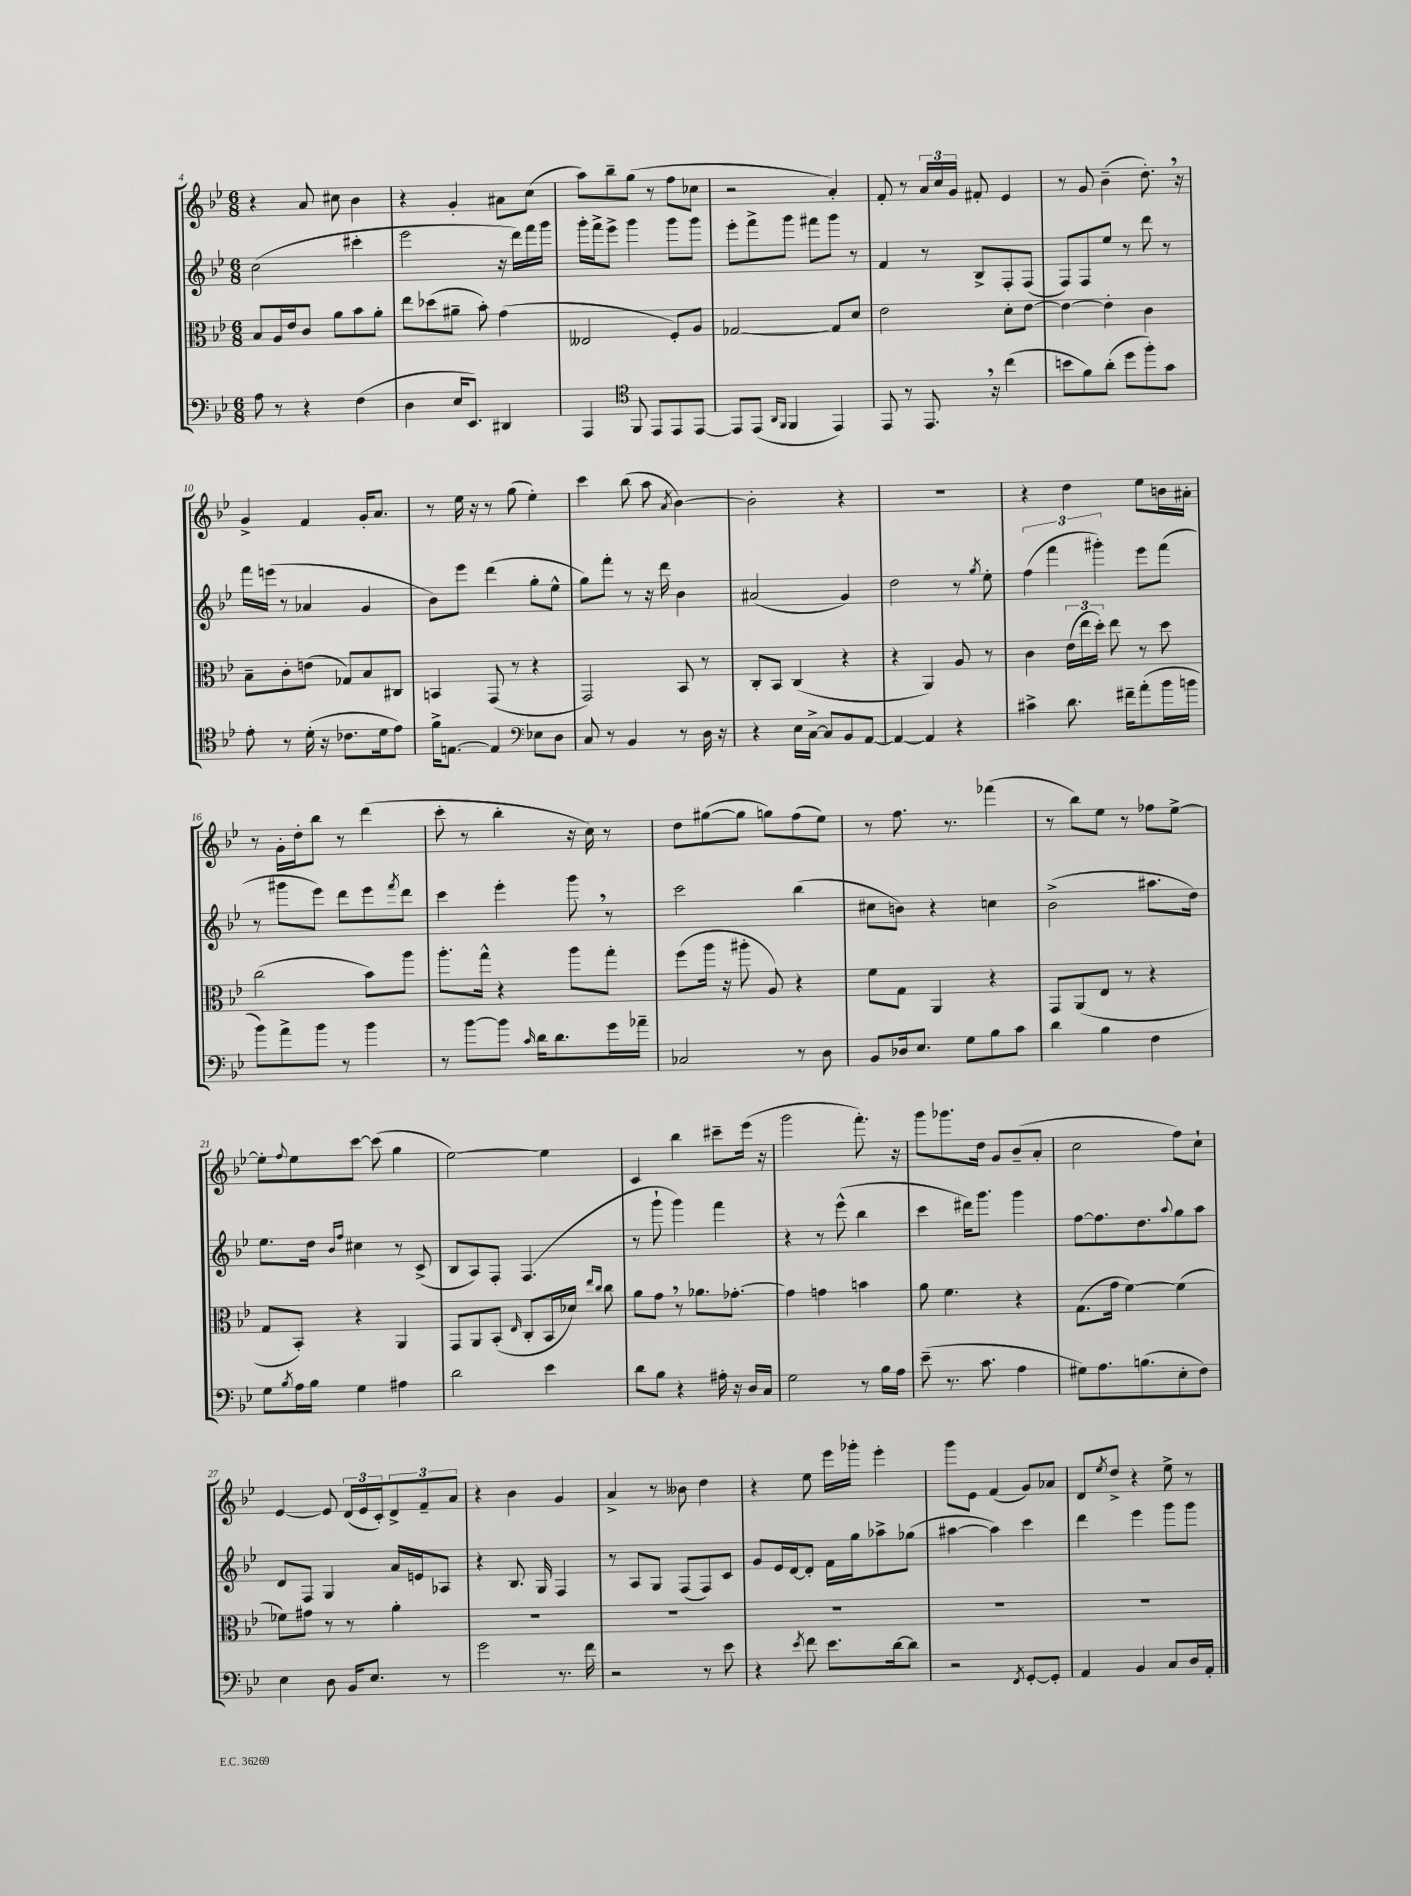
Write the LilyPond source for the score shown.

<<
\new StaffGroup <<
\new Staff = "s0" {
    \clef treble \key bes \major \numericTimeSignature \time 6/8
    r4 a'8 cis''8 bes'4 |
    r4 g'4-. ais'8 c''8( |
    a''8) bes''8-- g''8( r8 f''8 ces''8 |
    r2 a'4-.) |
    f'8-. r8 \tuplet 3/2 { a'16 c''16 g'16 } fis'8-. ees'4 |
    r8 g'8 bes'4--( d''8.-.) \breathe r16 |
    g'4-> f'4 g'16-. a'8. |
    r8 ees''16 r16 r8 g''8( ees''4-.) |
    c'''4 bes''8( a''8 \acciaccatura { a'8 } bes'4~) |
    bes'2-. r4 |
    R2. |
    r4 d''4 ees''8 b'16 ais'16-. |
    r8 g'16-. d''16-. bes''8 r8 d'''4( |
    c'''8-. r8 bes''4-. r16 c''16) r8 |
    d''8 gis''8~( gis''8 g''8) f''8( ees''8) |
    r8 f''8. r8. fes'''4( |
    r8 bes''8) ees''8 r8 fes''8 ees''8~-> |
    ees''8-. \appoggiatura { f''8 } ees''8 c'''8~ c'''8( g''4 |
    ees''2~) ees''4 |
    c'4 bes''4 cis'''8-- ees'''16( r16 |
    g'''2 f'''8.-.) r16 |
    g'''8 ges'''8. d''16 g'8 bes'8--( a'8-. |
    c''2 f''8) c''8-! |
    ees'4~ ees'8 \tuplet 3/2 { d'16( ees'16 c'16-.) } \tuplet 3/2 { d'8-> f'8-- a'8 } |
    r4 bes'4 g'4 |
    a'4-> r8 beses'8 d''4 |
    r4 ees''8 ees'''16 ges'''16-. ees'''4-. |
    g'''8 ees'8 f'4( g'8) aes'8 |
    d'8 \acciaccatura { ees''8 } d''8-> r4 ees''8-> r8 \bar "|." |
}
\new Staff = "s1" {
    \clef treble \key bes \major \numericTimeSignature \time 6/8
    c''2( cis'''4-. |
    ees'''2 r16 d'''16) f'''16 g'''16 |
    g'''16-. f'''16-> ees'''8-> g'''4 g'''8 g'''8 |
    ees'''8-. f'''8-> g'''8 fis'''8 g'''8 r8 |
    f'4 r8 bes8-> f8-. f8( |
    f8) f8 ees''8 r8 d'''8 r8 |
    f'''16 e'''16( r8 aes'4 g'4 |
    bes'8) ees'''8 d'''4( g''8-. ees''8-^ |
    g''8) f'''8-. r8 r16 d'''16 bes'4 |
    ais'2( g'4) |
    d''2 r8 \acciaccatura { g''8 } ees''8-. |
    \tuplet 3/2 { f''4( f'''4 gis'''4-.) } ees'''8 f'''8( |
    r8 gis'''8 ees'''8) d'''8 ees'''8 \acciaccatura { f'''8 } d'''8 |
    c'''4 ees'''4-. g'''8 \breathe r8 |
    c'''2 bes''4( |
    cis''8 b'8) r4 c''4 |
    bes'2->( ais''8. d''16) |
    ees''8. d''16 \grace { bes'16 f''16 } cis''4 r8 c'8->( |
    bes8 a8) f8-. f4.( |
    r8 g'''8-! g'''4) f'''4 |
    r4 r8 ees'''8-^( bes''4 |
    c'''4 dis'''16) g'''8. g'''4 |
    f''8~ f''8. d''8. \appoggiatura { a''8 } g''8 a''8 |
    d'8 f8 g4 a'16 e'16 aes8 |
    r4 bes8. g16 f4 |
    r8 a8 g8 f8( f8) c'8 |
    g'8 ees'16 d'16~ d'8-. f'16 g''16 aes''8-> ges''8( |
    ais''4~ ais''4) c'''4 |
    d'''4 ees'''4 g'''8 g'''8 \bar "|." |
}
\new Staff = "s2" {
    \clef alto \key bes \major \numericTimeSignature \time 6/8
    bes8 a16 ees'16 c'8 a'8 bes'8 a'8-. |
    ees''8 des''8( ais'8-- bes'8-.) g'4( |
    eeses2 f8-.) a8 |
    ges2~ ges8 d'8 |
    ees'2 d'8-. ees'8~ |
    ees'4~ ees'4-. c'4 |
    bes8-- c'8-. e'8( ges8) bes8 cis8 |
    b,4 g,8( r8 r4 |
    g,2) bes,8 r8 |
    c8-. bes,8 c4( r4 |
    r4 a,4) a8 r8 |
    c'4 \tuplet 3/2 { ees'16( ees''16 d''16-.) } ees''8 r8 d''8 |
    c''2( bes'8) a''8 |
    a''8.-. g''16-^ r4 a''8 g''8-. |
    f''8( a''16 r16 ais''8-. a8) r4 |
    f'8 g8 a,4 r4 |
    g,8 a,8( ees8 r8 r4 |
    g8 bes,8-.) r4 a,4 |
    g,8 a,8 bes,8-.( \grace { ees16 } c8-. bes,16 des'16) \grace { ees''16 c''16 } c''8 |
    a'8 g'8 \breathe r8 aes'8. ges'8.~-. |
    ges'4 g'4 b'4 |
    a'8 f'4. r4 |
    g8.( g'16 f'4~) f'4( |
    fes'8) gis'8 r8 r8 a'4-. |
    R2. |
    R2. |
    R2. |
    R2. |
    R2. \bar "|." |
}
\new Staff = "s3" {
    \clef bass \key bes \major \numericTimeSignature \time 6/8
    a8 r8 r4 f4( |
    d4 ees16 ees,8.) dis,4 |
    a,,4 \clef tenor f,8 ees,8 ees,8 ees,8~ |
    ees,8 ees,8( \grace { a,16 f,16 } f,4 ees,4) |
    ees,8 r8 ees,8. \breathe r16 c''4( |
    b'8 f'8) a'8-.( d''8 f''8-.) g'8 |
    ees'8-. r8 d'16-.( r16 ces'8. d'16 ees'8) |
    f'16-> e8.~ e4 \clef bass ees8 d8 |
    c8 r8 bes,4 r8 d16 r16 |
    r4 ees16 c16~-> c8 bes,8 a,8~ |
    a,4~ a,4 r4 |
    cis'4-> d'8. fis'16-- a'8-.( bes'16 b'16 |
    bes'8) a'8-> bes'8 r8 bes'4 |
    r8 bes'8~ bes'8 \grace { c'16 } d'16 d'8. g'16 aes'16-- |
    ces2 r8 d8 |
    bes,8 des16 ees8. g8 bes8 c'8 |
    d'4 bes4 f4 |
    g8 \acciaccatura { bes8 } a16 bes16 g4 ais4 |
    d'2 ees'4 |
    d'8 bes8 r4 ais16-. r16 d16 c16 |
    g2 r8 bes16 a16 |
    ees'8--( r8. c'8. a4 |
    gis8) a8. b8.( ees8-. f8) |
    ees4 d8 bes,16 ees8. r8 |
    g'2 r8. f'16 |
    r2 r8 ees'8 |
    r4 \acciaccatura { ees'8 } f'8 ees'8. d'16~ d'8 |
    r2 \acciaccatura { f,8 } g,8~-. g,8-. |
    a,4 bes,4 c8 d16 a,16-. \bar "|." |
}
>>
>>
\layout { \context { \Score currentBarNumber = #4 } }
